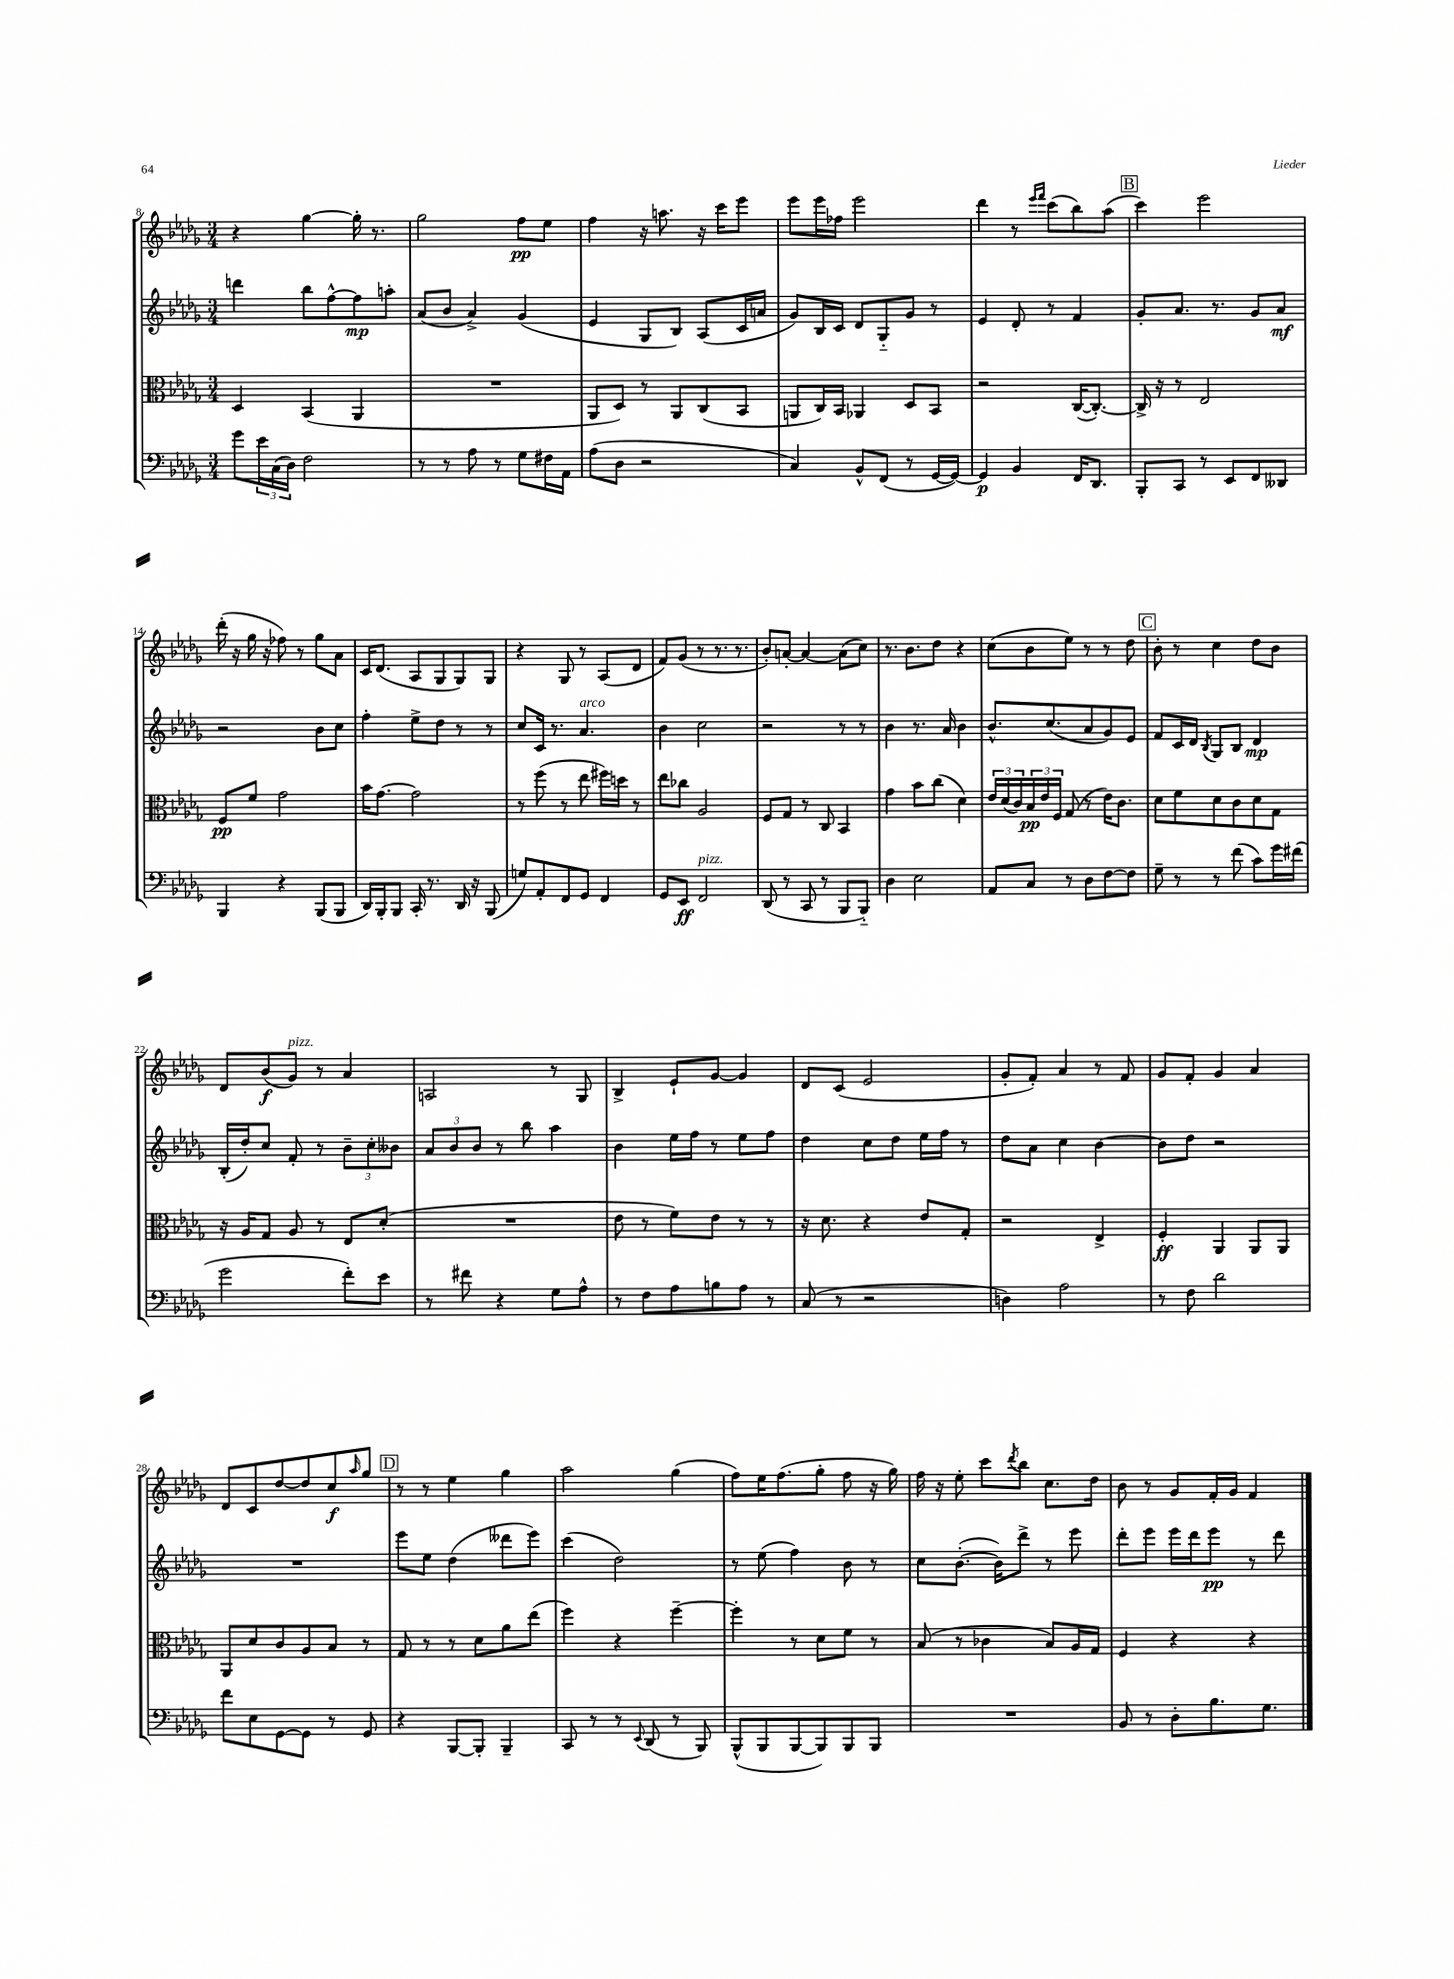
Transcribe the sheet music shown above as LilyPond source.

<<
\new StaffGroup <<
\new Staff = "s0" {
    \clef treble \key des \major \numericTimeSignature \time 3/4
    r4 ges''4~ ges''16-. r8. |
    ges''2 f''8\pp ees''8 |
    f''4 r16 a''8. r16 c'''16 ees'''8 |
    ees'''8 ees'''16 fes''16 ees'''2 |
    des'''4 r8 \grace { ees'''16 f'''16 } c'''8( bes''8) aes''8( |
    \mark \markup { \box "B" } c'''4) ees'''2 |
    des'''16-.( r16 ges''16 r16 fes''8) r8 ges''8 aes'8 |
    c'16 des'8.( aes8 ges8 ges8) ges8 |
    r4 ges8 r8 aes8( des'8 |
    f'8) ges'8( r8 r8. r8. |
    bes'8-.) a'8~-. a'4~ a'8( c''8) |
    r8. bes'8. des''8 r4 |
    c''8( bes'8 ees''8) r8 r8 des''8 |
    \mark \markup { \box "C" } bes'8-. r8 c''4 des''8 bes'8 |
    des'8 bes'8\f( ges'8^\markup { \italic "pizz." }) r8 aes'4 |
    a2 r8 ges8 |
    bes4-> ees'8-! ges'8~ ges'4 |
    des'8 c'8( ees'2 |
    ges'8-. f'8-.) aes'4 r8 f'8 |
    ges'8 f'8-. ges'4 aes'4 |
    des'8 c'8 des''8~ des''8 c''8\f \grace { aes''16 } ges''8 |
    \mark \markup { \box "D" } r8 r8 ees''4 ges''4 |
    aes''2 ges''4( |
    f''8) ees''16 f''8.( ges''8-. f''8 r16 ges''16) |
    f''16 r16 ees''8-. c'''8 \acciaccatura { des'''8 } bes''8 c''8. des''16 |
    bes'8 r8 ges'8 f'16-. ges'16 f'4 \bar "|." |
}
\new Staff = "s1" {
    \clef treble \key des \major \numericTimeSignature \time 3/4
    d'''4 bes''8 f''8~-^ f''8\mp a''8-. |
    aes'8( bes'8 aes'4->) ges'4( |
    ees'4 ges8 bes8) aes8( c'16 a'16 |
    ges'8) bes16 c'16 des'8 ges8-_ ges'8 r8 |
    ees'4 des'8-. r8 f'4 |
    \mark \markup { \box "B" } ges'8-. aes'8. r8. ges'8 aes'8\mf |
    r2 bes'8 c''8 |
    f''4-. ees''8-> des''8 r8 r8 |
    c''8 c'16 r8. aes'4.^\markup { \italic "arco" } |
    bes'4 c''2 |
    r2 r8 r8 |
    bes'4 r8. aes'16 bes'4 |
    bes'8.-^ c''8.( aes'8 ges'8) ees'8 |
    \mark \markup { \box "C" } f'8 c'16 des'16 \acciaccatura { bes8 } ges8 bes8 des'4\mp |
    bes16-.( des''16-.) c''8 f'8-. r8 \tuplet 3/2 { bes'8-- c''8-. beses'8 } |
    \tuplet 3/2 { aes'8 bes'8 bes'8 } r8 bes''8 aes''4 |
    bes'4 ees''16 f''16 r8 ees''8 f''8 |
    des''4 c''8 des''8 ees''16 f''16 r8 |
    des''8 aes'8 c''4 bes'4~ |
    bes'8 des''8 r2 |
    R2. |
    \mark \markup { \box "D" } ees'''8 ees''8 des''4( deses'''8 ees'''8) |
    c'''4( des''2) |
    r8 ees''8( f''4) bes'8 r8 |
    c''8 bes'8.~-.( bes'16) des'''8-> r8 ees'''8 |
    des'''8-. ees'''8 ees'''16 des'''16 ees'''8\pp r8 des'''8 \bar "|." |
}
\new Staff = "s2" {
    \clef alto \key des \major \numericTimeSignature \time 3/4
    des4 bes,4( aes,4 |
    R2. |
    aes,8 des8) r8 aes,8 c8( bes,8 |
    a,8 c16) bes,16 aes,4 des8 bes,8 |
    r2 c16~( c8.~-.) |
    \mark \markup { \box "B" } c16-> r16 r8 ees2 |
    f8\pp f'8 ges'2 |
    bes'16 ges'8.~ ges'2 |
    r8 f''8( r8 ees''8 fis''16) d''16 r8 |
    ees''8 ces''8 aes2 |
    f8 ges8 r8 c8 bes,4 |
    ges'4 bes'8 c''8( des'4) |
    \tuplet 3/2 { ees'16 des'16( c'16) } \tuplet 3/2 { bes16\pp ees'16 f16 } ges8( r8 ees'16) c'8. |
    \mark \markup { \box "C" } des'8 f'8 des'8 c'8 des'8 ges8 |
    r16 aes16 ges8 aes8 r8 ees8 des'8-.( |
    R2. |
    ees'8 r8 f'8) ees'8 r8 r8 |
    r16 des'8. r4 ees'8 ges8-. |
    r2 ees4-> |
    f4-.\ff aes,4 aes,8 aes,8 |
    aes,8 des'8 c'8 aes8 bes8 r8 |
    \mark \markup { \box "D" } ges8 r8 r8 des'8 aes'8 ees''8( |
    f''4) r4 f''4~-- |
    f''4-. r8 des'8 f'8 r8 |
    bes8( r8 ces'4 bes8) aes16 ges16 |
    f4 r4 r4 \bar "|." |
}
\new Staff = "s3" {
    \clef bass \key des \major \numericTimeSignature \time 3/4
    ges'8 \tuplet 3/2 { ees'16 c16( des16) } f2 |
    r8 r8 aes8 r8 ges8 fis16 aes,16 |
    aes8( des8 r2 |
    c4) bes,8-^ f,8( r8 ges,16~ ges,16~) |
    ges,4\p bes,4 f,16 des,8. |
    \mark \markup { \box "B" } bes,,8-. c,8 r8 ees,8 f,8 deses,8 |
    bes,,4 r4 bes,,8( bes,,8 |
    des,16) bes,,16-. bes,,8 c,16-. r8. des,16 r16 bes,,8( |
    g8) aes,8-. f,8 ges,8 f,4 |
    ges,8 ees,8\ff f,2^\markup { \italic "pizz." } |
    des,8( r8 c,8 r8 bes,,8 bes,,8-_) |
    des4 ees2 |
    aes,8 c8 r8 des8 f8~ f8 |
    \mark \markup { \box "C" } ges8-- r8 r8 f'8( c'8) ges'16 fis'16( |
    ges'2 f'8-.) ees'8 |
    r8 fis'8 r4 ges8 aes8-^ |
    r8 f8 aes8 b8 aes8 r8 |
    c8( r8 r2 |
    d4) aes2 |
    r8 f8 des'2 |
    f'8 ees8 ges,8~ ges,8 r8 ges,8 |
    \mark \markup { \box "D" } r4 bes,,8~ bes,,8-. bes,,4-- |
    c,8 r8 r8 \appoggiatura { ees,8 } des,8( r8 bes,,8) |
    bes,,8-^( bes,,8 bes,,8~ bes,,8) bes,,8 bes,,8 |
    R2. |
    bes,8 r8 des8-. bes8. ges8. \bar "|." |
}
>>
>>
\layout { \context { \Score currentBarNumber = #8 } }
